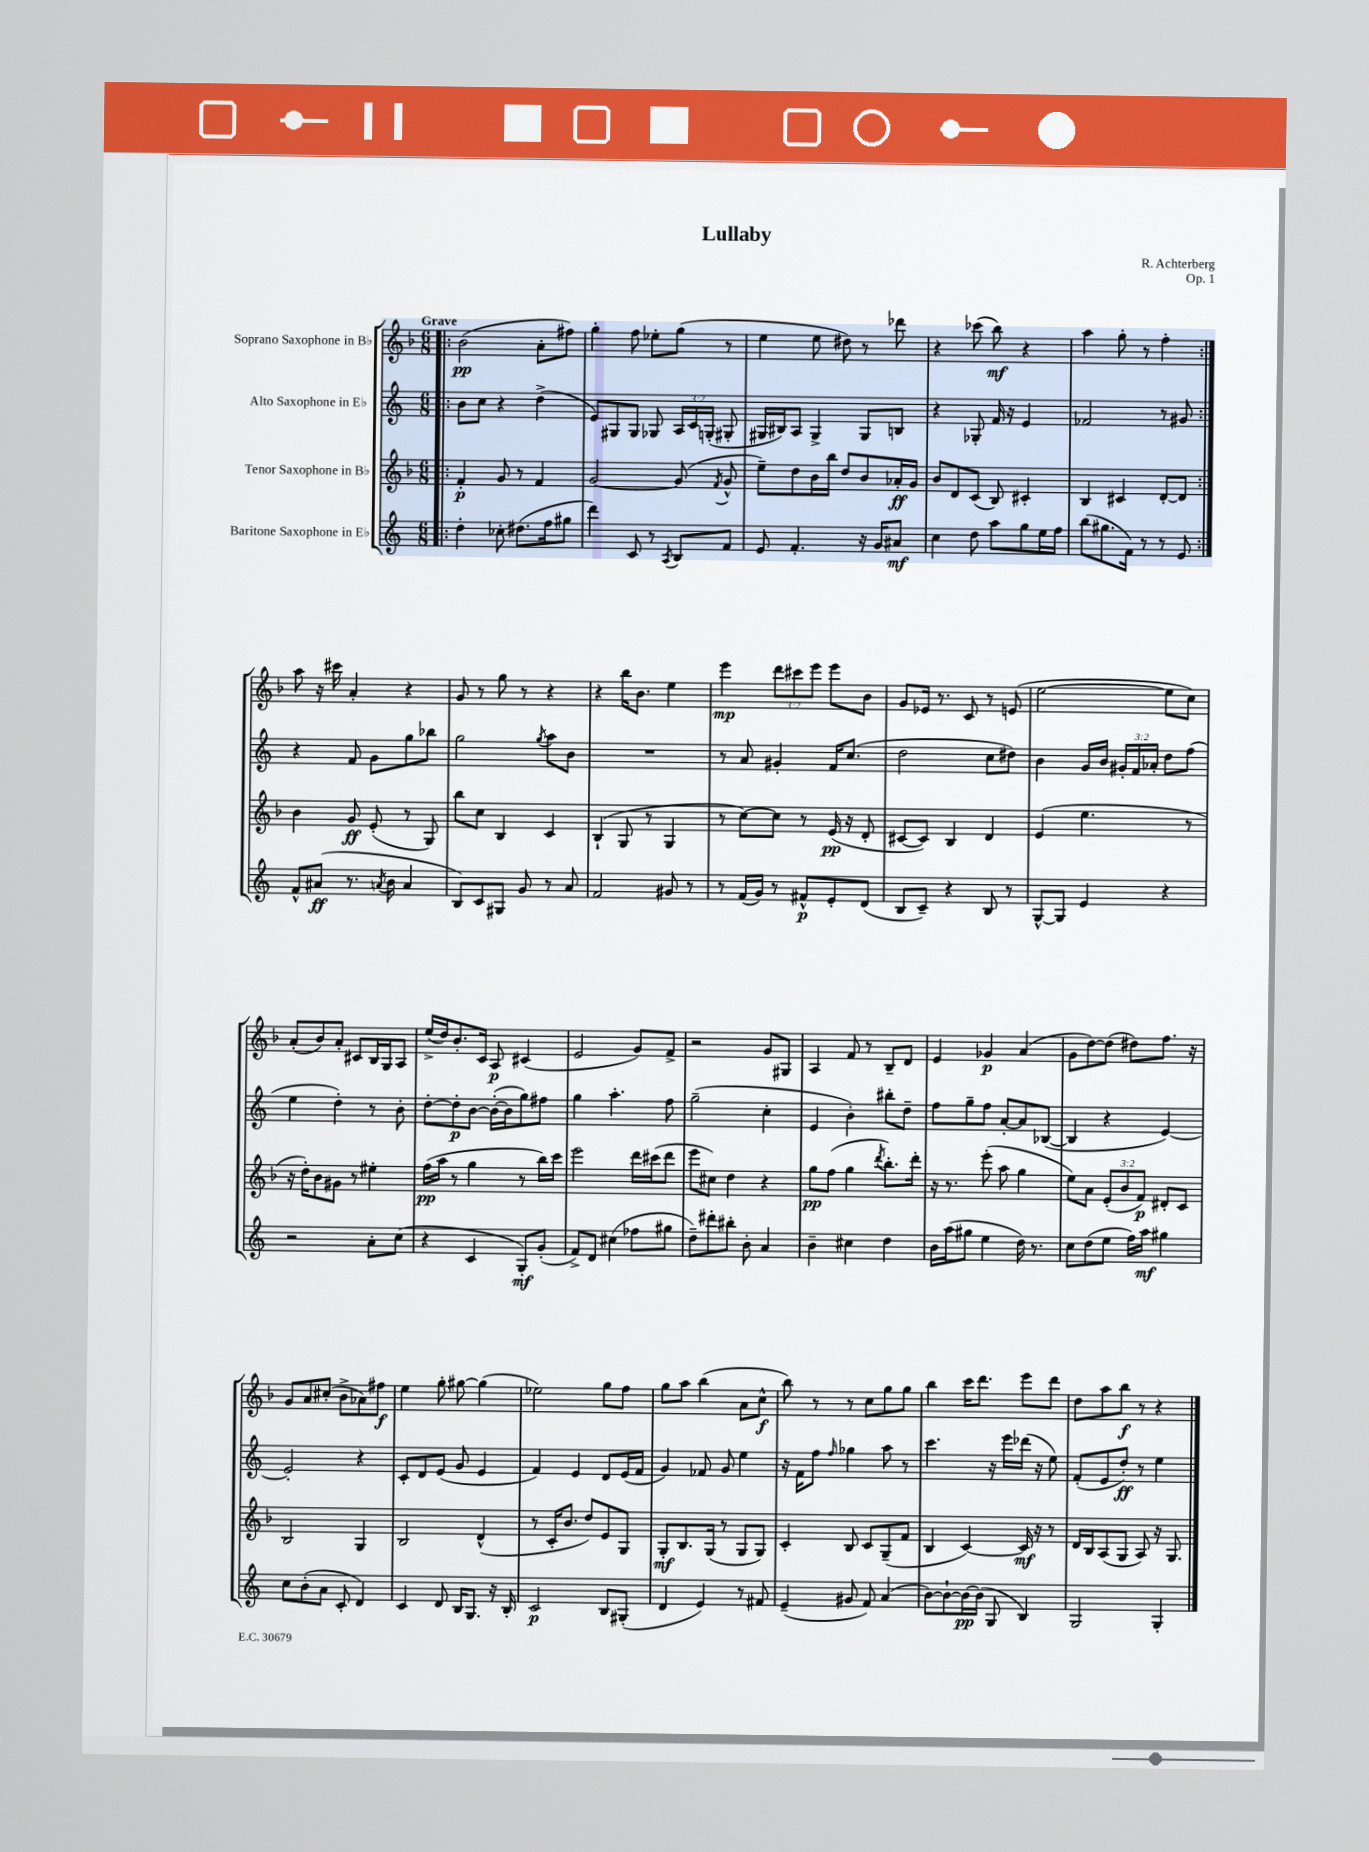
\header { title = "Lullaby" composer = "R. Achterberg" opus = "Op. 1" }
<<
\new StaffGroup <<
\new Staff = "s0" \with { instrumentName = "Soprano Saxophone in Bb" } {
    \clef treble \key f \major \numericTimeSignature \time 6/8 \override Staff.TupletNumber.text = #tuplet-number::calc-fraction-text \tempo "Grave"
    \autoBeamOff \repeat volta 2 { \bar ".|:" bes'2\pp( a'8[-. fis''8]) |
    g''4-. f''8 ees''8[-. g''8]( r8 |
    e''4 e''8 dis''8) r8 des'''8 |
    r4 ces'''8( bes''8\mf) r4 |
    a''4 g''8-. r8 f''4-. | }
    a''8 r16 cis'''16 a'4-. r4 |
    g'8 r8 g''8 r8 r4 |
    r4 bes''16[ bes'8.] e''4 |
    e'''4\mp \tuplet 3/2 { d'''8[ cis'''8 e'''8] } e'''8[ bes'8] |
    g'8[ ees'16] r8. c'8 r8 e'8( |
    e''2~ e''8[ c''8]) |
    a'8[-.( bes'8) a'8]-. cis'8[ bes16 g16 a8] |
    e''16[->( d''16) bes'8.-. c'16] a8\p cis'4( |
    e'2 g'8[) f'8]-> |
    r2 g'8[ gis8] |
    a4 f'8 r8 bes8[-- d'8] |
    e'4 ges'4\p a'4( |
    g'8[ d''8~) d''8]( dis''8[) f''8.] r16 |
    g'8[ a'8 cis''8]-.( bes'8[-> aes'8) fis''8]\f |
    e''4 g''8-. gis''8~ gis''4( |
    ees''2) g''8[ f''8] |
    g''8[ a''8] bes''4( a'8[ c''8]-^\f |
    bes''8) r8 r8 c''8[ g''8 g''8] |
    bes''4 c'''16[ d'''8.] e'''8[ d'''8] |
    d''8[ a''8 bes''8]\f r8 r4 \bar "|." |
}
\new Staff = "s1" \with { instrumentName = "Alto Saxophone in Eb" } {
    \clef treble \key c \major \numericTimeSignature \time 6/8 \override Staff.TupletNumber.text = #tuplet-number::calc-fraction-text
    \autoBeamOff \repeat volta 2 { \bar ".|:" b'8[ c''8] r4 d''4->( |
    e'8[) gis8 gis8] ges8 \tuplet 3/2 { a16[ c'16 g16]-.( } gis8-. |
    gis16[ bis16) a8] gis4-> gis8[ b8] |
    r4 ges8-. f'16 r16 e'4 |
    fes'2 r8 gis'8 | }
    r4 f'8 g'8[ g''8 bes''8] |
    g''2 \acciaccatura { g''8 } a''8[ b'8] |
    R2. |
    r8 a'8 gis'4-. f'16[ c''8.]( |
    d''2 c''8[ dis''8]) |
    b'4 g'16[ b'16] \tuplet 3/2 { gis'16[-. f'16 aes'16]-. } d''8[ f''8]( |
    e''4 d''4-.) r8 b'8-. |
    d''8[~-. d''8-.\p b'8]~ b'16[~-.( b'16 g''8) fis''8] |
    g''4 a''4.-. f''8 |
    g''2--( c''4-. |
    e'4 b'4-.) bis''8[-. d''8]-- |
    f''8[ g''8-- f''8] a'8[~-. a'8 bes8]~( |
    bes4 r4 e'4~) |
    e'2-. r4 |
    c'8[-. d'8 e'8]( g'8 e'4 |
    f'4) e'4 d'8[ e'16( f'16] |
    g'4) fes'8 g'8 e''4 |
    r16 f'16[ f''8] \grace { f''16 } ges''4 a''8 r8 |
    c'''4. r16 e'''16[ des'''16]( r16 e''8) |
    f'8[-.( e'8 d''8]-.\ff) r8 e''4 \bar "|." |
}
\new Staff = "s2" \with { instrumentName = "Tenor Saxophone in Bb" } {
    \clef treble \key f \major \numericTimeSignature \time 6/8 \override Staff.TupletNumber.text = #tuplet-number::calc-fraction-text
    \autoBeamOff \repeat volta 2 { \bar ".|:" f'4-.\p g'8 r8 f'4 |
    g'2~ g'8( \acciaccatura { f'8 } g'8-^ |
    e''8[--) d''8 bes'16 bes''16] d''8[ bes'8 aes'16-.\ff g'16] |
    bes'8[ d'8 c'8]( bes8) cis'4-. |
    bes4 cis'4 d'8[~-. d'8] | }
    bes'4 g'8\ff e'8-.( r8 g8) |
    bes''8[ c''8] bes4 c'4 |
    bes4-!( g8 r8 g4 |
    r8 c''8[~) c''8] r8 e'16\pp( r16 d'8-. |
    cis'8[~ cis'8]) bes4 d'4 |
    e'4( e''4. r8 |
    r16 d''16[-.) bes'8 gis'8] r8 eis''4-. |
    f''16[\pp( a''16] r8 g''4 r8 bes''16[) c'''16] |
    e'''2 d'''16[ cis'''16( d'''8] |
    e'''8[ cis''8]) d''4 r4 |
    g''8[\pp f''8]( g''4 \acciaccatura { d'''8 } bes''8.[-.) d'''16]-. |
    r16 r8. e'''8-.( a''8 g''4 |
    e''8[) a'8] \tuplet 3/2 { e'8[-.( bes'8 f'8]\p) } dis'8[-. c'8] |
    bes2 g4 |
    bes2 d'4-^( |
    r8 c'16[-. bes'8.] d''8[) e'8 g8] |
    g8[-.\mf bes8. g16]( r8 g8[ g8]) |
    c'4-. bes8 c'8[ g8--( f'8] |
    bes4 c'4~) c'16\mf r16 r8 |
    d'16[ bes16 a8( g8] a8) r16 g8. \bar "|." |
}
\new Staff = "s3" \with { instrumentName = "Baritone Saxophone in Eb" } {
    \clef treble \key c \major \numericTimeSignature \time 6/8
    \autoBeamOff \repeat volta 2 { \bar ".|:" d''4-. ces''8-. dis''8.[( f''16 gis''8] |
    d'''4) c'8 r8 \acciaccatura { a8 } b8[ f'8] |
    e'8 f'4.-. r16 g'16[ ais'8]\mf |
    c''4 d''8 a''8[ g''8 e''16 f''16] |
    b''8[( gis''8. f'16]) r8 r8 e'8 | }
    f'8[-^ ais'8]\ff( r8. \acciaccatura { a'8 } b'16 a'4 |
    b8[) c'8 gis8] g'8 r8 a'8 |
    f'2 gis'8 r8 |
    r8 f'16[( g'16]) r8 fis'8[-^\p e'8-. d'8]( |
    b8[ c'8]--) r4 b8 r8 |
    g8[~-^ g8] e'4 r4 |
    r2 a'8[-. c''8]( |
    r4 c'4 g8[-.\mf) g'8]-.( |
    f'8[->) d'8] cis''4( fes''8[ gis''8] |
    d''8[--) dis'''8-. bis''8]-. b'8-. a'4 |
    b'4-- cis''4 d''4 |
    b'16[ a''16( gis''8] e''4 d''16) r8. |
    c''8[ d''8( e''8] f''16[) a''16]\mf gis''4 |
    c''8[ b'8-.( a'8] c'8-. d'4) |
    c'4 d'8 b16[ g8.] r16 b16-. |
    c'2\p b8[ gis8]-.( |
    d'4 e'4) r8 fis'8 |
    e'4--( gis'8 f'8) a'4( |
    b'8[~) b'8~-! b'16~\pp b'16]( g8 b4) |
    g2 g4-. \bar "|." |
}
>>
>>
\layout { \context { \Score \remove "Bar_number_engraver" } }
